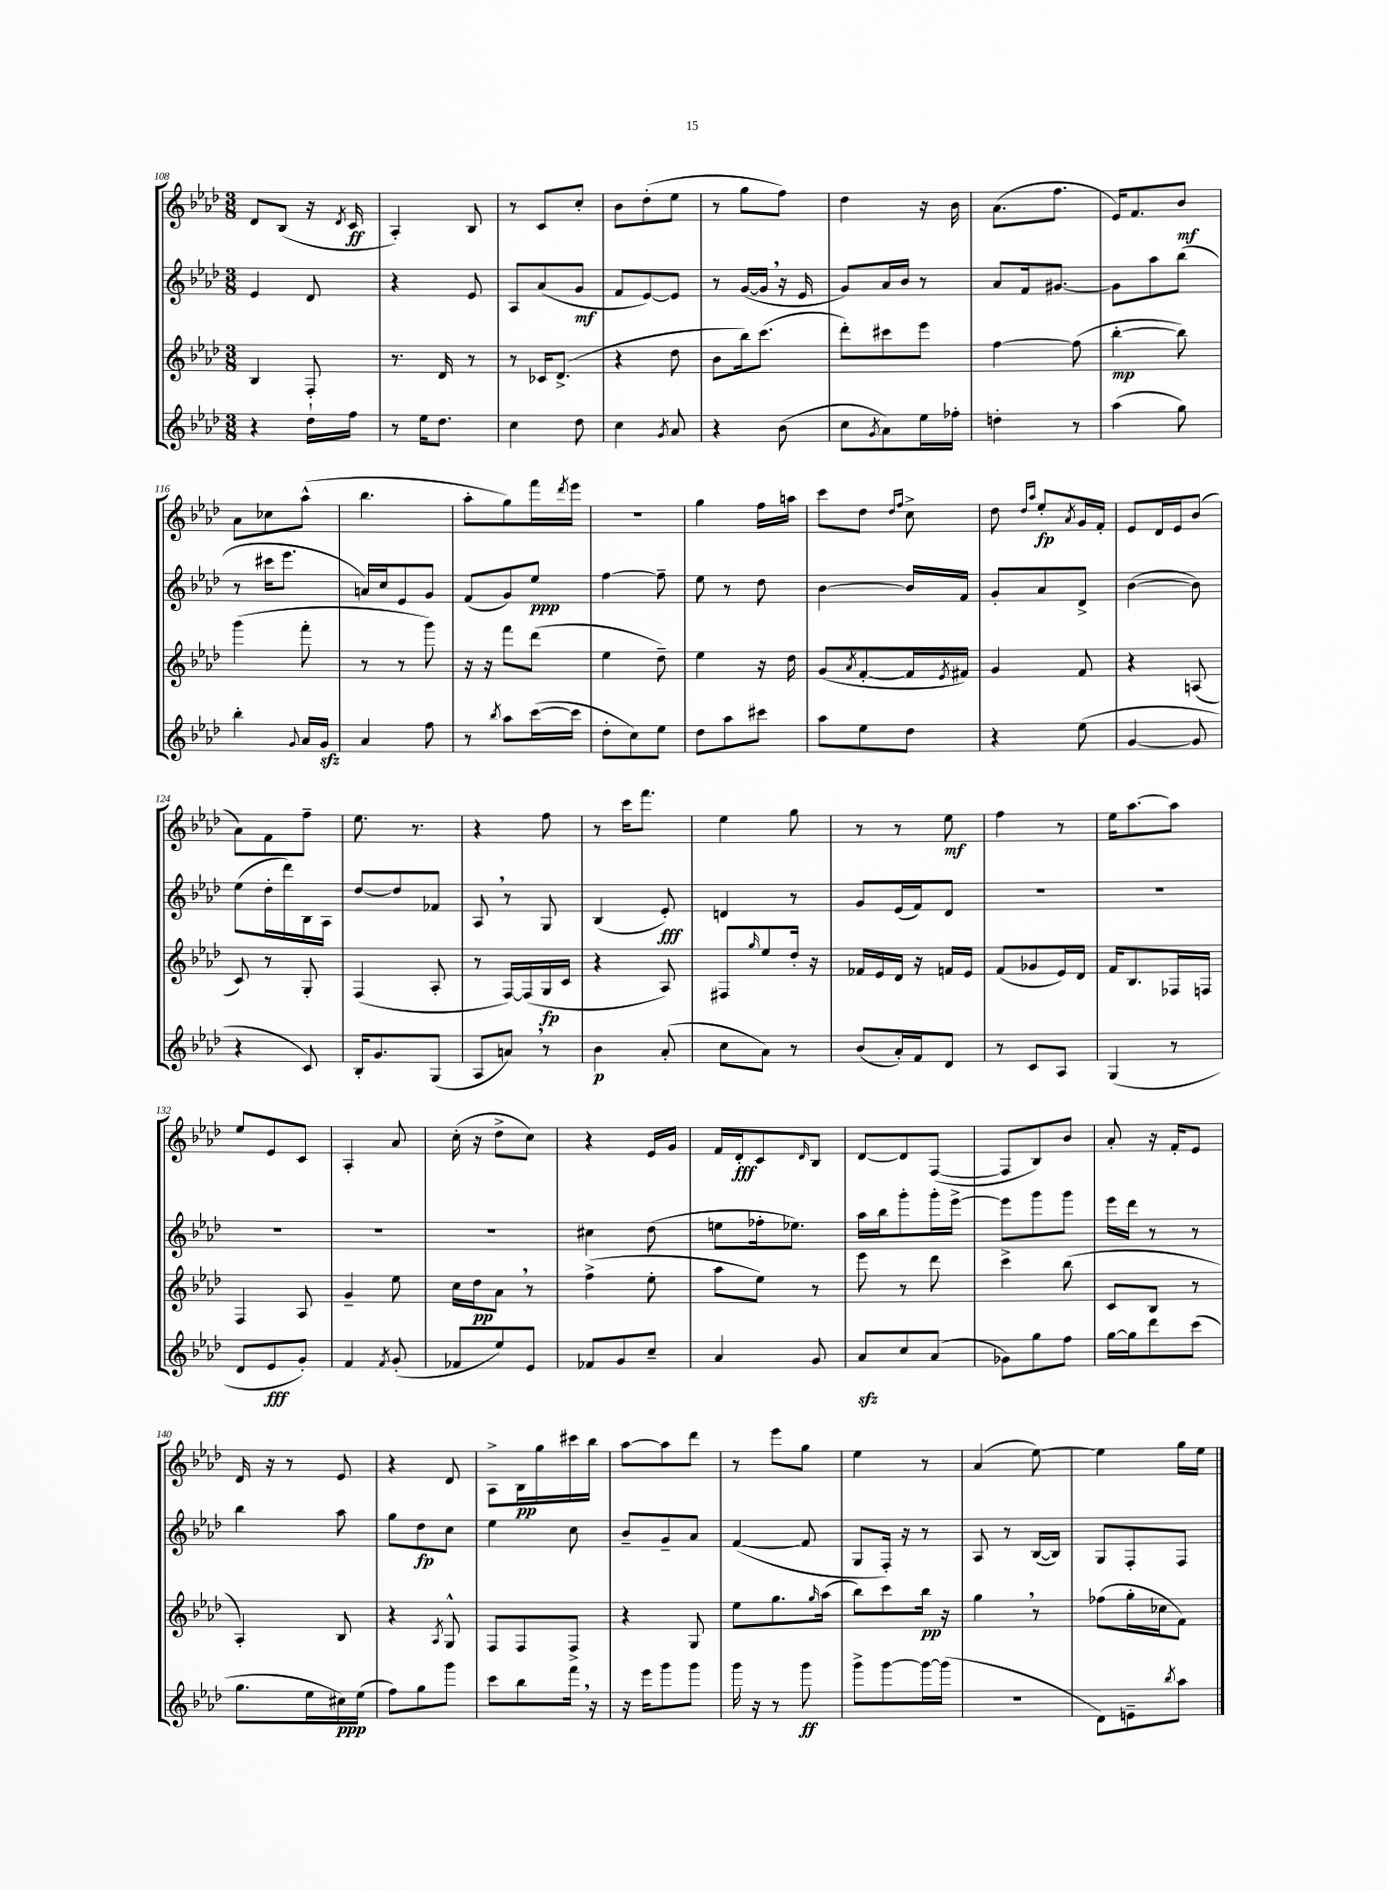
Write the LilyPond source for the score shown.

<<
\new StaffGroup <<
\new Staff = "s0" {
    \clef treble \key aes \major \numericTimeSignature \time 3/8
    des'8 bes8( r16 \acciaccatura { des'8 } c'16\ff |
    aes4-.) bes8 |
    r8 c'8 c''8-. |
    bes'8 des''8-.( ees''8 |
    r8 g''8 f''8) |
    des''4 r16 bes'16 |
    aes'8.( f''8. |
    ees'16) f'8. bes'8\mf |
    aes'8 ces''8 aes''8-^( |
    bes''4. |
    aes''8-. g''8) f'''16 \acciaccatura { des'''8 } ees'''16 |
    R4. |
    g''4 f''16 a''16 |
    c'''8 des''8 \grace { des''16 f''16 } c''8-> |
    des''8 \grace { des''16 aes''16 } ees''8-.\fp \acciaccatura { aes'8 } g'16 f'16-. |
    ees'8 des'16 ees'16 bes'8( |
    aes'8) f'8 f''8-- |
    ees''8. r8. |
    r4 f''8 |
    r8 c'''16 f'''8. |
    ees''4 g''8 |
    r8 r8 ees''8\mf |
    f''4 r8 |
    ees''16 aes''8.~ aes''8 |
    ees''8 ees'8 c'8 |
    aes4-. aes'8 |
    c''16-.( r16 des''8-> c''8) |
    r4 ees'16 g'16 |
    f'16 des'16-.\fff c'8 \grace { des'16 } bes8 |
    des'8~ des'8 f8~( |
    f8 bes8) bes'8 |
    aes'8-. r16 f'16-. ees'8 |
    des'16 r16 r8 ees'8 |
    r4 des'8 |
    aes8-> bes16\pp g''16 cis'''16 bes''16 |
    aes''8~ aes''8 des'''8 |
    r8 ees'''8 g''8 |
    ees''4 r8 |
    aes'4( ees''8~) |
    ees''4 g''16 ees''16 \bar "|." |
}
\new Staff = "s1" {
    \clef treble \key aes \major \numericTimeSignature \time 3/8
    ees'4 des'8 |
    r4 ees'8 |
    aes8 aes'8( g'8\mf |
    f'8 ees'8~) ees'8 |
    r8 g'16~( g'16 \breathe r16 ees'16 |
    g'8) aes'16 bes'16 r8 |
    aes'8 f'16 gis'8.~ |
    gis'8 aes''8 bes''8( |
    r8 cis'''16 ees'''8. |
    a'16) c''16 ees'8 g'8 |
    f'8( g'8) ees''8\ppp |
    f''4~ f''8-- |
    ees''8 r8 des''8 |
    bes'4~ bes'16 f'16 |
    g'8-. aes'8 des'8-> |
    bes'4~( bes'8) |
    ees''8( des''16-. des'''16) bes16 aes16 |
    des''8~ des''8 fes'8 |
    aes8 \breathe r8 g8 |
    bes4( ees'8-.\fff) |
    d'4 r8 |
    g'8 ees'16( f'16) des'8 |
    R4. |
    R4. |
    R4. |
    R4. |
    R4. |
    cis''4 des''8( |
    e''8 fes''16-. ees''8.) |
    aes''16 bes''16 g'''8-. g'''16-. ees'''16~-> |
    ees'''8 g'''8 g'''8 |
    ees'''16 des'''16 r8 r8 |
    bes''4 aes''8 |
    g''8 des''8\fp c''8 |
    ees''4 c''8 |
    bes'8-- g'8-- aes'8 |
    f'4~( f'8 |
    g8 f16-.) r16 r8 |
    aes8 r8 bes16~( bes16) |
    g8 f8-. f8 \bar "|." |
}
\new Staff = "s2" {
    \clef treble \key aes \major \numericTimeSignature \time 3/8
    bes4 f8-. |
    r8. des'16 r8 |
    r8 ces'16 des'8.->( |
    r4 des''8 |
    bes'8 bes''16) c'''8.( |
    des'''8-.) cis'''8 ees'''8 |
    f''4~ f''8( |
    bes''4~-.\mp bes''8) |
    g'''4( f'''8-. |
    r8 r8 g'''8) |
    r16 r16 f'''8 des'''8( |
    ees''4 des''8--) |
    ees''4 r16 des''16 |
    g'8( \acciaccatura { aes'8 } f'8~-. f'16 \acciaccatura { ees'8 } fis'16) |
    g'4 f'8 |
    r4 a8( |
    c'8) r8 g8-. |
    f4( aes8-. |
    r8 f16~) f16( g16\fp c'16 |
    r4 aes8) |
    fis8 \grace { g''16 } ees''8 des''16-. r16 |
    fes'16 ees'16 des'16 r16 f'16 ees'16 |
    f'8( ges'8 ees'16) des'16 |
    f'16 bes8. fes16 f16 |
    f4 aes8 |
    g'4-- ees''8 |
    c''16 des''16\pp aes'8 \breathe r8 |
    f''4->( ees''8-. |
    aes''8 ees''8) r8 |
    ees'''8 r8 des'''8 |
    c'''4-> bes''8( |
    c'8 bes8 r8 |
    aes4-.) bes8 |
    r4 \acciaccatura { aes8 } g8-^ |
    f8 f8 f8-> |
    r4 g8 |
    ees''8 g''8. \grace { g''16 } aes''16( |
    bes''8) c'''8 bes''16\pp r16 |
    g''4 \breathe r8 |
    fes''8( g''16-. ces''16 f'8) \bar "|." |
}
\new Staff = "s3" {
    \clef treble \key aes \major \numericTimeSignature \time 3/8
    r4 des''16-! f''16 |
    r8 ees''16 des''8. |
    c''4 des''8 |
    c''4 \acciaccatura { g'8 } aes'8 |
    r4 bes'8( |
    c''8 \acciaccatura { g'8 } aes'8) ees''16 fes''16-. |
    d''4-. r8 |
    aes''4( g''8) |
    bes''4-. \appoggiatura { g'8 } aes'16 g'16\sfz |
    aes'4 f''8 |
    r8 \acciaccatura { bes''8 } aes''8 c'''16~( c'''16 |
    des''8-. c''8) ees''8 |
    des''8 aes''8 cis'''8 |
    aes''8 ees''8 des''8 |
    r4 ees''8( |
    g'4~ g'8 |
    r4 c'8) |
    bes16-. g'8. g8( |
    aes8 a'8) \breathe r8 |
    bes'4\p aes'8-.( |
    c''8 aes'8) r8 |
    bes'8( aes'16-.) f'16 des'8 |
    r8 c'8 aes8 |
    g4( r8 |
    des'8 ees'8\fff g'8-.) |
    f'4 \acciaccatura { f'8 } g'8-.( |
    fes'8 ees''8) ees'8 |
    fes'8 g'8 c''8-- |
    aes'4 g'8 |
    aes'8\sfz c''8 aes'8( |
    ges'8) g''8 f''8 |
    g''16~ g''16 des'''8 c'''8( |
    g''8. ees''16 cis''16\ppp) ees''16( |
    f''8) g''8 g'''8 |
    c'''8 bes''8 f'''16 \breathe r16 |
    r16 ees'''16 g'''8 g'''8 |
    g'''16 r16 r8 g'''8\ff |
    g'''8-> g'''8~ g'''16~ g'''16( |
    R4. |
    des'8) e'8-- \acciaccatura { bes''8 } aes''8 \bar "|." |
}
>>
>>
\layout { \context { \Score currentBarNumber = #108 } }
